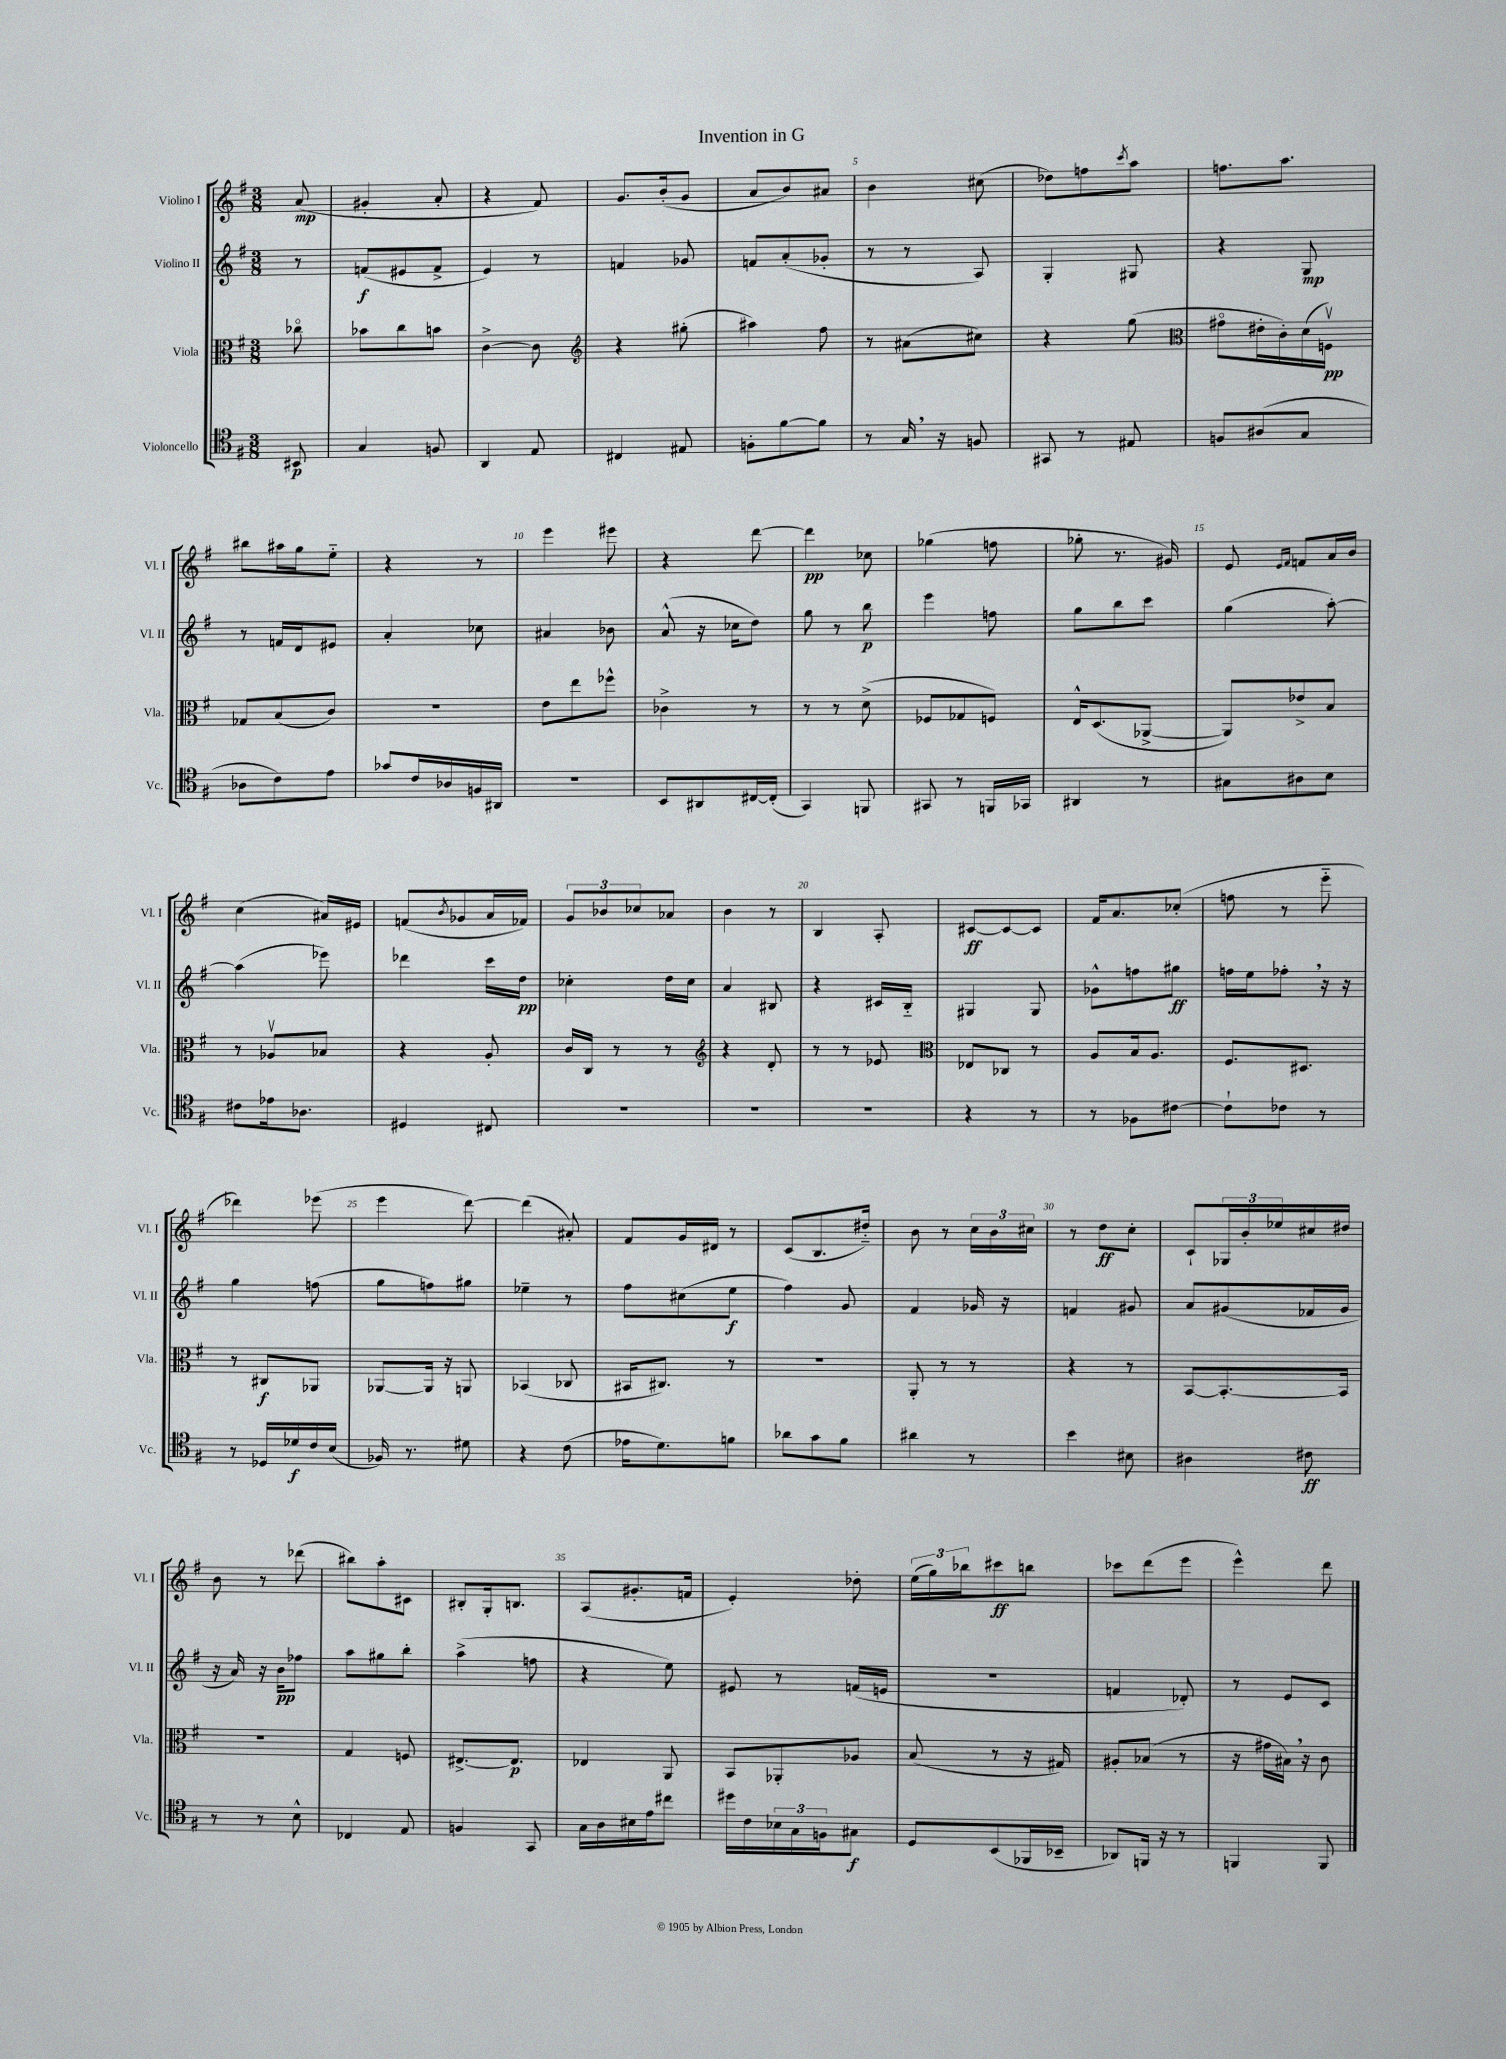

**kern	**dynam	**kern	**dynam	**kern	**dynam	**kern	**dynam
*part4	*part4	*part3	*part3	*part2	*part2	*part1	*part1
*staff4	*staff4	*staff3	*staff3	*staff2	*staff2	*staff1	*staff1
*I"Violoncello	*	*I"Viola	*	*I"Violino II	*	*I"Violino I	*
*I'Vc.	*	*I'Vla.	*	*I'Vl. II	*	*I'Vl. I	*
*clefC4	*	*clefC3	*	*clefG2	*	*clefG2	*
*k[f#]	*	*k[f#]	*	*k[f#]	*	*k[f#]	*
*M3/8	*	*M3/8	*	*M3/8	*	*M3/8	*
=	=	=	=	=	=	=	=
8BB#X/	p	8cc-X\	.	8r	.	(8a/	mp
=1	=1	=1	=1	=1	=1	=1	=1
4G/	.	8b-X\L	.	(8fn/L	f	4g#X'/	.
.	.	8cc\	.	8e#X/	.	.	.
8Fn/	.	8bn\J	.	8f^/J	.	8a'/	.
=2	=2	=2	=2	=2	=2	=2	=2
4AA/	.	[4c^\	.	4e/)	.	4r	.
8E/	.	8c\]	.	8r	.	8f#/)	.
=3	=3	=3	=3	=3	=3	=3	=3
*	*	*clefG2	*	*	*	*	*
4C#X/	.	4r	.	4fn/	.	8.g/L	.
.	.	.	.	.	.	(16b'/k	.
8E#X/	.	(8gg#X'\	.	8g-X/	.	8g/J	.
=4	=4	=4	=4	=4	=4	=4	=4
8Fn'\L	.	4aa#X\)	.	8fn/L	.	8a/L	.
[8f#\	.	.	.	(8a'/	.	8b/)	.
8f#\J]	.	8ff#\	.	8g-X'/J	.	8a#X/J	.
=5	=5	=5	=5	=5	=5	=5	=5
8r	.	8r	.	8r	.	4b\	.
16G,/	.	(8a#X\L	.	8r	.	.	.
16r	.	.	.	.	.	.	.
8Fn/	.	8cc#X\J)	.	8A/)	.	(8cc#X\	.
=6	=6	=6	=6	=6	=6	=6	=6
8GG#X/	.	4r	.	4G'/	.	8dd-X\L)	.
8r	.	.	.	.	.	8ffn\	.
.	.	.	.	.	.	8qccc/	.
8E#X/	.	(8gg\	.	8G#X/	.	8aa\J	.
=7	=7	=7	=7	=7	=7	=7	=7
*	*	*clefC3	*	*	*	*	*
8Fn/L	.	8g#X\L	.	4r	.	8.ffn\L	.
(8A#X/	.	16e#X'\L	.	.	.	.	.
.	.	16c'\)	.	.	.	8.aa\J	.
8G/J	.	(16d\	.	8G/	mp	.	.
.	.	16Fnv\JJ)	pp	.	.	.	.
!!LO:LB:g=z
=8	=8	=8	=8	=8	=8	=8	=8
8A-X\L	.	8G-X/L	.	8r	.	8bb#X\L	.
8c\)	.	(8B/	.	16fn/LL	.	16aa#X\L	.
.	.	.	.	16d/J	.	16gg\J	.
8e\J	.	8c/J)	.	8e#X/J	.	8ee\J	.
=9	=9	=9	=9	=9	=9	=9	=9
8g-X/L	.	4.r	.	4a'/	.	4r	.
16c/L	.	.	.	.	.	.	.
16A-X/	.	.	.	.	.	.	.
16Fn/	.	.	.	8cc-X\	.	8r	.
16AA#X/JJ	.	.	.	.	.	.	.
=10	=10	=10	=10	=10	=10	=10	=10
4.r	.	8e\L	.	4a#X/	.	4eee\	.
.	.	8ee\	.	.	.	.	.
.	.	8ff-X^^\J	.	8b-X\	.	8eee#X\	.
=11	=11	=11	=11	=11	=11	=11	=11
8BB/L	.	4c-X^\	.	(8a^^/	.	4r	.
8AA#X/	.	.	.	16r	.	.	.
.	.	.	.	16cc-X\KL	.	.	.
[16C#X/L	.	8r	.	8dd\J)	.	[8ddd\	.
(16C#'/JJ]	.	.	.	.	.	.	.
=12	=12	=12	=12	=12	=12	=12	=12
4GG/)	.	8r	.	8gg\	.	4ddd\]	pp
.	.	8r	.	8r	.	.	.
8FFn/	.	(8d^\	.	8bb\	p	8cc-X\	.
=13	=13	=13	=13	=13	=13	=13	=13
8GG#X/	.	8F-X/L	.	4eee\	.	(4gg-X\	.
8r	.	8G-X/	.	.	.	.	.
16FFn/LL	.	8Fn/J)	.	8ffn\	.	8ffn\	.
16GG-X/JJ	.	.	.	.	.	.	.
=14	=14	=14	=14	=14	=14	=14	=14
4AA#X/	.	16E^^/KL	.	8gg\L	.	8gg-X'\	.
.	.	(8.D/	.	.	.	.	.
.	.	.	.	8bb\	.	8.r	.
8r	.	[8AA-X^/J	.	8ccc\J	.	.	.
.	.	.	.	.	.	16g#X/)	.
=15	=15	=15	=15	=15	=15	=15	=15
8G#X\L	.	8AA-/L])	.	(4gg\	.	8e/	.
.	.	.	.	.	.	16qqe/LL	.
.	.	.	.	.	.	16qqf#/JJ	.
8A#X\	.	8e-X^/	.	.	.	8fn/L	.
8B\J	.	8B/J	.	[8aa'\)	.	16a/L	.
.	.	.	.	.	.	16b/JJ	.
!!LO:LB:g=z
=16	=16	=16	=16	=16	=16	=16	=16
8c#X\L	.	8r	.	(4aa\]	.	(4cc\	.
16e-X\k	.	8A-Xv/L	.	.	.	.	.
8.A-X\J	.	.	.	.	.	.	.
.	.	8B-X/J	.	8eee-X\)	.	16a#X/LL)	.
.	.	.	.	.	.	16e#X/JJ	.
=17	=17	=17	=17	=17	=17	=17	=17
4D#X/	.	4r	.	4ddd-X\	.	(8fn/L	.
.	.	.	.	.	.	8qb/	.
.	.	.	.	.	.	8g-X/	.
8C#X/	.	8A'/	.	16ccc\LL	.	16a/L	.
.	.	.	.	16dd\JJ	pp	16f-X/JJ)	.
=18	=18	=18	=18	=18	=18	=18	=18
4.r	.	16c/LL	.	4cc-X'\	.	12g/L	.
.	.	16C/JJ	.	.	.	.	.
.	.	.	.	.	.	12b-X/	.
.	.	8r	.	.	.	.	.
.	.	.	.	.	.	12cc-X/	.
.	.	8r	.	16dd\LL	.	8a-X/J	.
.	.	.	.	16cc-\JJ	.	.	.
=19	=19	=19	=19	=19	=19	=19	=19
*	*	*clefG2	*	*	*	*	*
4.r	.	4r	.	4a/	.	4b\	.
.	.	8d'/	.	8B#X/	.	8r	.
=20	=20	=20	=20	=20	=20	=20	=20
4.r	.	8r	.	4r	.	4B/	.
.	.	8r	.	.	.	.	.
.	.	8e-X/	.	16c#X/LL	.	8A'/	.
.	.	.	.	16B/JJ	.	.	.
=21	=21	=21	=21	=21	=21	=21	=21
*	*	*clefC3	*	*	*	*	*
4r	.	8E-X/L	.	4G#X/	.	[8c#X/L	ff
.	.	8C-X/J	.	.	.	8c#/_	.
8r	.	8r	.	8G#/	.	8c#/J]	.
=22	=22	=22	=22	=22	=22	=22	=22
8r	.	8A/L	.	8g-X^^\L	.	16f#/KL	.
.	.	.	.	.	.	8.a/	.
8F-X\L	.	16B/k	.	8ffn\	.	.	.
.	.	8.A/J	.	.	.	.	.
[8c#X\J	.	.	.	8gg#X\J	ff	(8cc-X'/J	.
=23	=23	=23	=23	=23	=23	=23	=23
8c#`\L]	.	8.F#/L	.	16ffn\LL	.	8ffn\	.
.	.	.	.	16ee\J	.	.	.
8c-X\J	.	.	.	8ff-X',\J	.	8r	.
.	.	8.D#X/J	.	.	.	.	.
8r	.	.	.	16r	.	8eee\	.
.	.	.	.	16r	.	.	.
!!LO:LB:g=z
=24	=24	=24	=24	=24	=24	=24	=24
8r	.	8r	.	4gg\	.	4ddd-X\)	.
16D-X/LL	.	8C#X/L	f	.	.	.	.
16d-X/	f	.	.	.	.	.	.
16c/	.	8AA-X/J	.	(8ffn\	.	(8eee-X\	.
(16B/JJ	.	.	.	.	.	.	.
=25	=25	=25	=25	=25	=25	=25	=25
16F-X/)	.	[8AA-X/L	.	8gg\L	.	4eee\	.
8.r	.	.	.	.	.	.	.
.	.	16AA-/Jk]	.	8ffn\)	.	.	.
.	.	16r	.	.	.	.	.
8d#X\	.	8AAn/	.	8gg#X\J	.	[8ddd\)	.
=26	=26	=26	=26	=26	=26	=26	=26
4r	.	(4BB-X/	.	4ee-X~\	.	(4ddd\]	.
(8c\	.	8C-X/	.	8r	.	8a#X'/)	.
=27	=27	=27	=27	=27	=27	=27	=27
16e-X\KL	.	16BB#X/KL	.	8ff#\L	.	8f#/L	.
8.d\)	.	8.C#X/J)	.	.	.	.	.
.	.	.	.	(8cc#X\	.	16g/L	.
.	.	.	.	.	.	16d#X/JJ	.
8fn\J	.	8r	.	8ee\J	f	8r	.
=28	=28	=28	=28	=28	=28	=28	=28
8a-X\L	.	4.r	.	4ff#\)	.	(8c/L	.
8g\	.	.	.	.	.	8.B/	.
8f#\J	.	.	.	8g/	.	.	.
.	.	.	.	.	.	16dd#X/Jk)	.
=29	=29	=29	=29	=29	=29	=29	=29
4a#X\	.	8AA'/	.	4f#/	.	8b\	.
.	.	8r	.	.	.	8r	.
8r	.	8r	.	16g-X/	.	24cc\LL	.
.	.	.	.	.	.	24b\	.
.	.	.	.	16r	.	.	.
.	.	.	.	.	.	24cc#X\JJ	.
=30	=30	=30	=30	=30	=30	=30	=30
4b\	.	4r	.	4fn/	.	8r	.
.	.	.	.	.	.	8dd\L	ff
8B#X\	.	8r	.	8g#X/	.	8cc'\J	.
=31	=31	=31	=31	=31	=31	=31	=31
4A#X\	.	[8BB/L	.	8a/L	.	8c`/L	.
.	.	8.BB'/_	.	(8g#X/	.	24G-X/L	.
.	.	.	.	.	.	24b'/	.
.	.	.	.	.	.	24ee-X/	.
8c#X\	ff	.	.	16f-X/L	.	16cc#X/	.
.	.	16BB/Jk]	.	16g#/JJ	.	16dd#X/JJ	.
!!LO:LB:g=z
=32	=32	=32	=32	=32	=32	=32	=32
8r	.	4.r	.	16r	.	8b\	.
.	.	.	.	16a/)	.	.	.
8r	.	.	.	16r	.	8r	.
.	.	.	.	16b\KL	pp	.	.
8B^^\	.	.	.	8ff-X\J	.	(8ddd-X\	.
=33	=33	=33	=33	=33	=33	=33	=33
4C-X/	.	4G/	.	8aa\L	.	8bb#X\L)	.
.	.	.	.	8gg#X\	.	8aa'\	.
8E/	.	8Fn/	.	8bb'\J	.	8c#X\J	.
=34	=34	=34	=34	=34	=34	=34	=34
4Fn/	.	[8.E#X^/L	.	(4aa^\	.	8B#X'/L	.
.	.	.	.	.	.	16G'/k	.
.	.	8.E#/J]	p	.	.	8.Bn/J	.
8GG/	.	.	.	8ffn\	.	.	.
=35	=35	=35	=35	=35	=35	=35	=35
16G\LL	.	4E-X/	.	4r	.	(8A/L	.
16A\	.	.	.	.	.	.	.
16B#X\	.	.	.	.	.	8.g#X'/	.
16e\J	.	.	.	.	.	.	.
8cc#X\J	.	8AA/	.	8ee\)	.	.	.
.	.	.	.	.	.	16fn/Jk	.
=36	=36	=36	=36	=36	=36	=36	=36
16dd#X\LL	.	8BB/L	.	8e#X/	.	4e'/)	.
16c\	.	.	.	.	.	.	.
24B-X\	.	8AA-X'/	.	8r	.	.	.
24G\	.	.	.	.	.	.	.
24Fn\J	.	.	.	.	.	.	.
8G#X\J	f	8A-X/J	.	(16fn/LL	.	8dd-X'\	.
.	.	.	.	16en/JJ	.	.	.
=37	=37	=37	=37	=37	=37	=37	=37
8D/L	.	(8B/	.	4.r	.	(24ee\LL	.
.	.	.	.	.	.	24gg\)	.
.	.	.	.	.	.	24bb-X\J	.
(8BB/	.	8r	.	.	.	8ccc#X\	ff
16FF-X/L	.	16r	.	.	.	8bbn\J	.
16BB-X~/JJ	.	16G#X/)	.	.	.	.	.
=38	=38	=38	=38	=38	=38	=38	=38
8AA-X/L)	.	8A#X'/L	.	4fn/	.	8ccc-X\L	.
16FFn/Jk	.	(8B-X/J	.	.	.	(8ddd\	.
16r	.	.	.	.	.	.	.
8r	.	8r	.	8d-X'/)	.	8eee\J	.
=39	=39	=39	=39	=39	=39	=39	=39
4FFn/	.	16r	.	8r	.	4eee^^\)	.
.	.	16g#X\LL	.	.	.	.	.
.	.	16B#X,\JJ)	.	8e/L	.	.	.
.	.	16r	.	.	.	.	.
8FF/	.	8c\	.	8c/J	.	8ddd\	.
==	==	==	==	==	==	==	==
*-	*-	*-	*-	*-	*-	*-	*-
